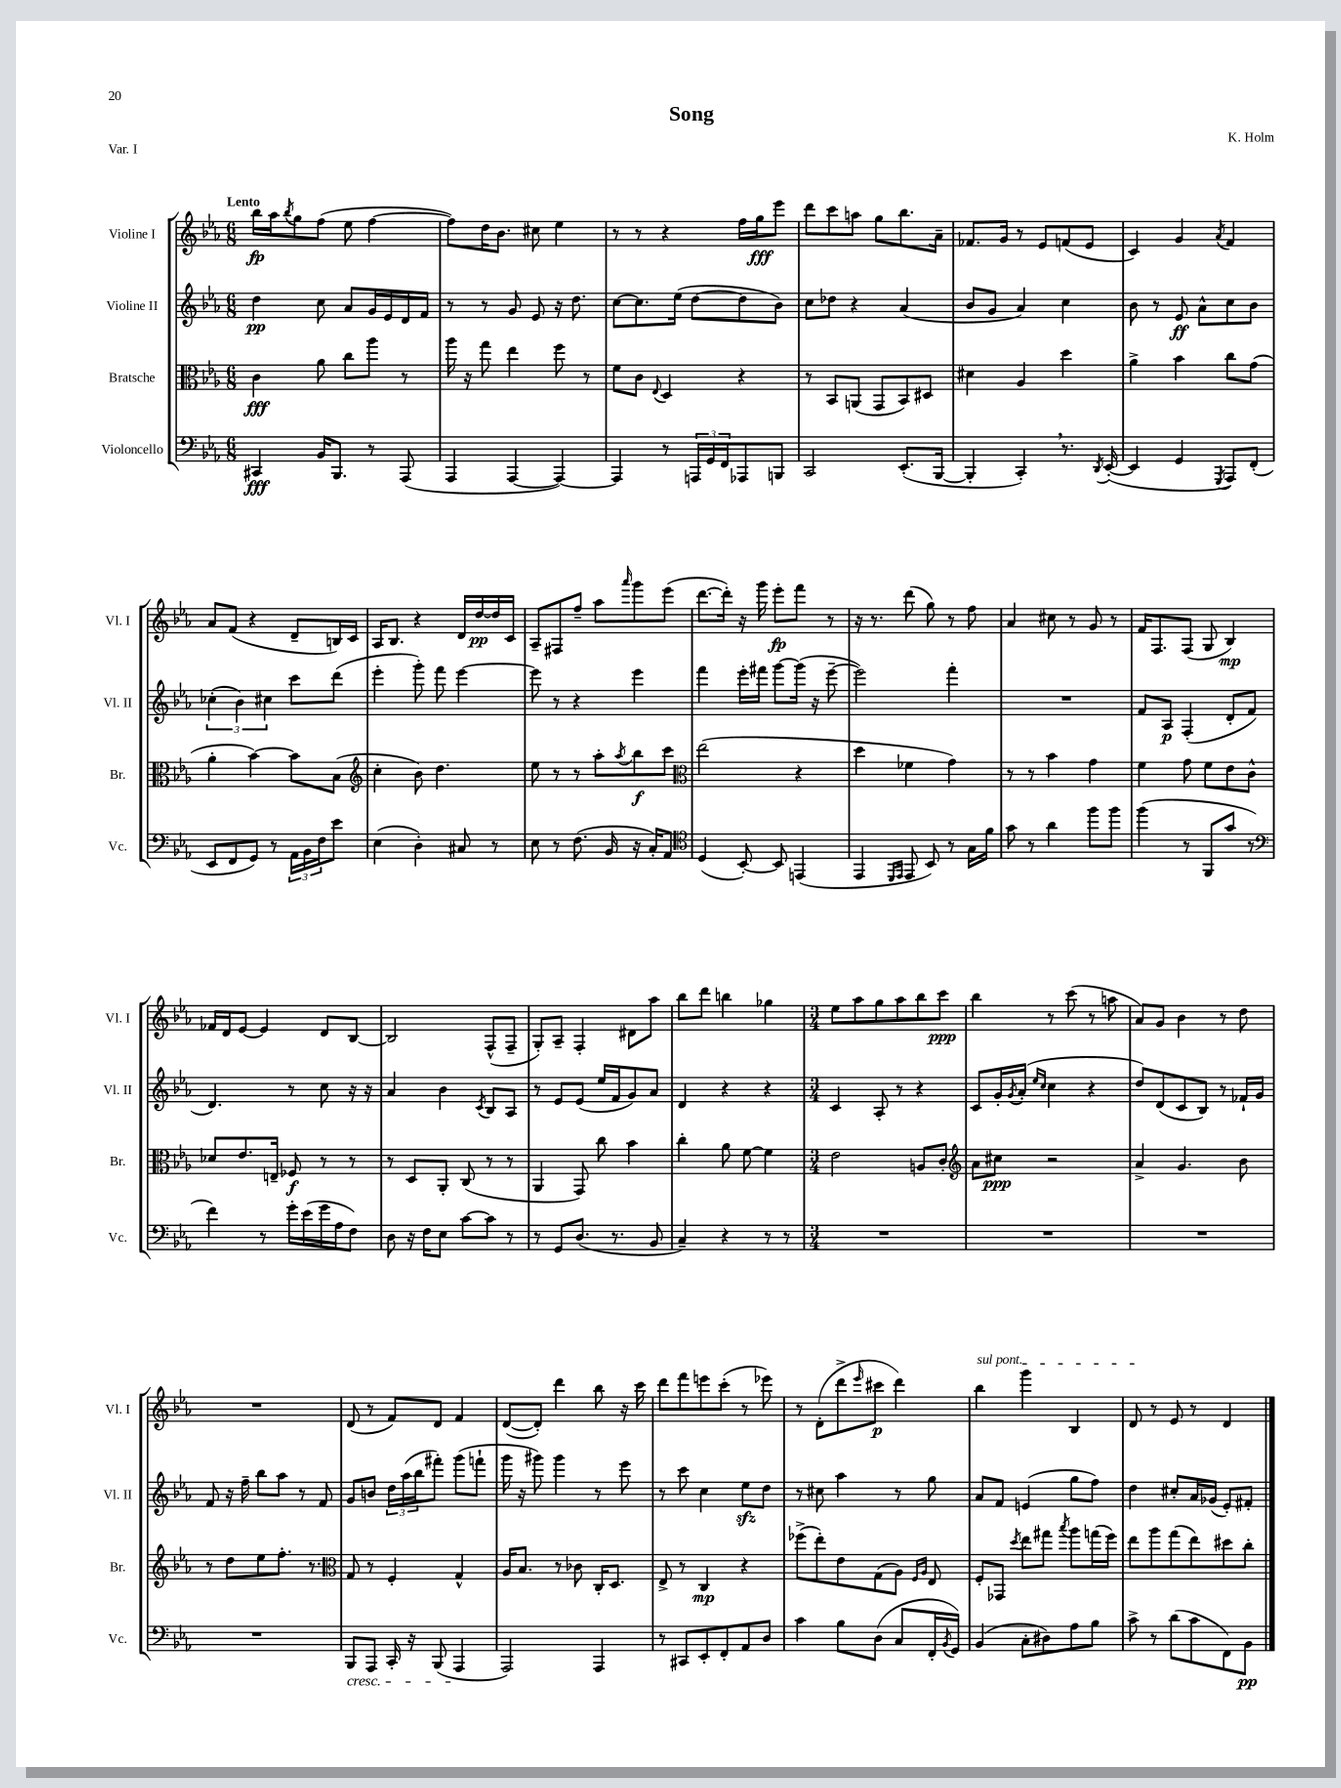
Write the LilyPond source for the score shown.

\header { title = "Song" composer = "K. Holm" piece = "Var. I" }
<<
\new StaffGroup <<
\new Staff = "s0" \with { instrumentName = "Violine I" shortInstrumentName = "Vl. I" } {
    \clef treble \key ees \major \numericTimeSignature \time 6/8 \tempo "Lento"
    bes''16\fp aes''16 \acciaccatura { bes''8 } g''8 f''8( ees''8 f''4~ |
    f''8) d''16 bes'8. cis''8 ees''4 |
    r8 r8 r4 f''16 g''16\fff ees'''8 |
    d'''8 c'''8 a''8 g''8 bes''8. aes'16-- |
    fes'8. g'16 r8 ees'8 f'8( ees'8 |
    c'4) g'4 \acciaccatura { aes'8 } f'4 |
    aes'8 f'8( r4 d'8-- b16) c'16 |
    aes16 bes8. r4 d'16 d''16~\pp d''16 c'16 |
    aes8-- fis8 f''8-- aes''8 \grace { aes'''16 } g'''8 ees'''8( |
    d'''8.~ d'''16-.) r16 g'''16 ees'''8-.\fp f'''8 r8 |
    r16 r8. d'''8( g''8) r8 f''8 |
    aes'4 cis''8 r8 g'8 r8 |
    f'16 f8. f8( g8 bes4\mp) |
    fes'16 d'16 ees'8~ ees'4 d'8 bes8~ |
    bes2 f8-^( f8-- |
    g8-.) aes8-- f4-. dis'8 aes''8 |
    bes''8 d'''8 b''4 ges''4 |
    \numericTimeSignature \time 3/4 ees''8 aes''8 g''8 aes''8 bes''8 c'''8\ppp |
    bes''4 r8 c'''8( r8 a''8 |
    aes'8) g'8 bes'4 r8 d''8 |
    R2. |
    d'8( r8 f'8) d'8 f'4 |
    d'8~( d'8-.) d'''4 bes''8 r16 c'''16 |
    d'''8 f'''8 e'''8 c'''8-.( r8 ees'''8) |
    r8 d'8-.( d'''8-> \grace { ees'''16 } cis'''8\p d'''4) |
    \once \override TextSpanner.bound-details.left.text = \markup { \italic "sul pont." } bes''4\startTextSpan g'''4 bes4 |
    d'8\stopTextSpan r8 ees'8 r8 d'4 \bar "|." |
}
\new Staff = "s1" \with { instrumentName = "Violine II" shortInstrumentName = "Vl. II" } {
    \clef treble \key ees \major \numericTimeSignature \time 6/8
    d''4\pp c''8 aes'8 g'16 ees'16 d'16 f'16 |
    r8 r8 g'8 ees'8 r16 d''8. |
    c''8~ c''8. ees''16( d''8~ d''8 bes'8) |
    c''8 des''8 r4 aes'4( |
    bes'8 g'8 aes'4) c''4 |
    bes'8 r8 ees'8\ff aes'8-^ c''8 bes'8 |
    \tuplet 3/2 { ces''4-.( bes'4) cis''4 } c'''8 d'''8( |
    ees'''4-. g'''8-.) f'''8 ees'''4~ |
    ees'''8 r8 r4 ees'''4 |
    f'''4 ees'''16-. fis'''16 g'''8~ g'''16( r16 ees'''8~-- |
    ees'''2) f'''4-. |
    R2. |
    f'8 aes8\p f4-.( d'8-. f'8 |
    d'4.) r8 c''8 r16 r16 |
    aes'4 bes'4 \acciaccatura { c'8 } bes8 aes8 |
    r8 ees'8 ees'8( ees''16 f'16 g'8) aes'8 |
    d'4 r4 r4 |
    \numericTimeSignature \time 3/4 c'4 aes8-. r8 r4 |
    c'8 g'16-. \acciaccatura { g'8 } aes'16-.( \grace { ees''16 c''16 } c''4 r4 |
    d''8) d'8( c'8 bes8) r8 fes'16-! g'16 |
    f'8 r16 f''16-- bes''8 aes''8 r8 f'8 |
    g'8 b'8 \tuplet 3/2 { d''16 aes''16( bes''16 } fis'''8-.) g'''8( f'''8-! |
    g'''16 r16 gis'''8) gis'''4 r8 ees'''8 |
    r8 c'''8 c''4 ees''8\sfz d''8 |
    r8 cis''8 aes''4 r8 g''8 |
    aes'8 f'8 e'4( g''8 f''8) |
    d''4 cis''8-. aes'16 ges'16( ees'8-.) fis'8-. \bar "|." |
}
\new Staff = "s2" \with { instrumentName = "Bratsche" shortInstrumentName = "Br." } {
    \clef alto \key ees \major \numericTimeSignature \time 6/8
    c'4\fff aes'8 c''8 aes''8 r8 |
    aes''16 r16 g''8 ees''4 f''8 r8 |
    f'8 c'8 \appoggiatura { ees8 } d4 r4 |
    r8 bes,8 a,8( g,8 bes,8) dis8 |
    dis'4 aes4 d''4 |
    aes'4-> bes'4 c''8 g'8( |
    aes'4-. bes'4~) bes'8 bes8( |
    \clef treble c''4-. bes'8) d''4. |
    ees''8 r8 r8 aes''8-. \acciaccatura { aes''8 } bes''8\f c'''8 |
    \clef alto ees''2( r4 |
    d''4 fes'4 g'4) |
    r8 r8 bes'4 g'4 |
    f'4 g'8 f'8 ees'8 c'8-^ |
    des'8 ees'8. e16-- fes8\f r8 r8 |
    r8 d8 aes,8-. c8( r8 r8 |
    aes,4 g,8) c''8 bes'4 |
    c''4-. aes'8 f'8~ f'4 |
    \numericTimeSignature \time 3/4 ees'2 a8 c'8-. |
    \clef treble aes'8 cis''8\ppp r2 |
    aes'4-> g'4. bes'8 |
    r8 d''8 ees''8 f''8.-. r8. |
    \clef alto g8 r8 f4-. g4-^ |
    aes16 bes8. r8 ces'8 c16-. d8. |
    ees8-> r8 c4\mp r4 |
    fes''8->( ees''8-.) ees'8 g8( aes8) \grace { f16 aes16 } ees8 |
    f8-. ges,8 \acciaccatura { d''8 } ees''8 gis''8 \acciaccatura { bes''8 } aes''8 g''16( f''16) |
    ees''8 aes''8 g''8( ees''8) dis''8 c''8-. \bar "|." |
}
\new Staff = "s3" \with { instrumentName = "Violoncello" shortInstrumentName = "Vc." } {
    \clef bass \key ees \major \numericTimeSignature \time 6/8
    cis,4\fff bes,16 bes,,8. r8 aes,,8( |
    aes,,4 aes,,4~ aes,,4~) |
    aes,,4 r8 \tuplet 3/2 { a,,16 g,16 f,16 } aes,,8 b,,8 |
    c,2 ees,8.-.( bes,,16~ |
    bes,,4-. c,4-.) \breathe r8. \acciaccatura { d,8 } ees,16~-.( |
    ees,4 g,4 \acciaccatura { g,,8 } aes,,8) f,8-.( |
    ees,8 f,8 g,8) r8 \tuplet 3/2 { aes,16 bes,16 f16 } ees'8 |
    ees4( d4-.) cis8 r8 |
    ees8 r8 f8.( bes,16 r16 c16-.) aes,8 |
    \clef tenor d4( bes,8~-.) bes,8 e,4( |
    ees,4 \grace { d,16 ees,16 } ees,8 bes,8) r8 g16 f'16 |
    g'8 r8 aes'4 f''8 f''8 |
    f''4( r8 f,8 g'8 r8 |
    \clef bass f'4) r8 g'16-. ees'16( g'16 aes16 f8) |
    d8 r16 f16 ees8 c'8~ c'8 r8 |
    r8 g,8 d8.( r8. bes,8 |
    c4--) r4 r8 r8 |
    \numericTimeSignature \time 3/4 R2. |
    R2. |
    R2. |
    R2. |
    bes,,8\cresc aes,,8 c,16-. r16 bes,,8( aes,,4\! |
    aes,,2) aes,,4 |
    r8 cis,8 ees,8-. f,8-. aes,8 d8 |
    c'4 bes8 d8( c8 f,16-. \acciaccatura { bes,8 } g,16) |
    bes,4( c8-. dis8) aes8 bes8 |
    c'8-> r8 d'8( c'8 f,8) bes,8\pp \bar "|." |
}
>>
>>
\layout { \context { \Score \remove "Bar_number_engraver" } }
